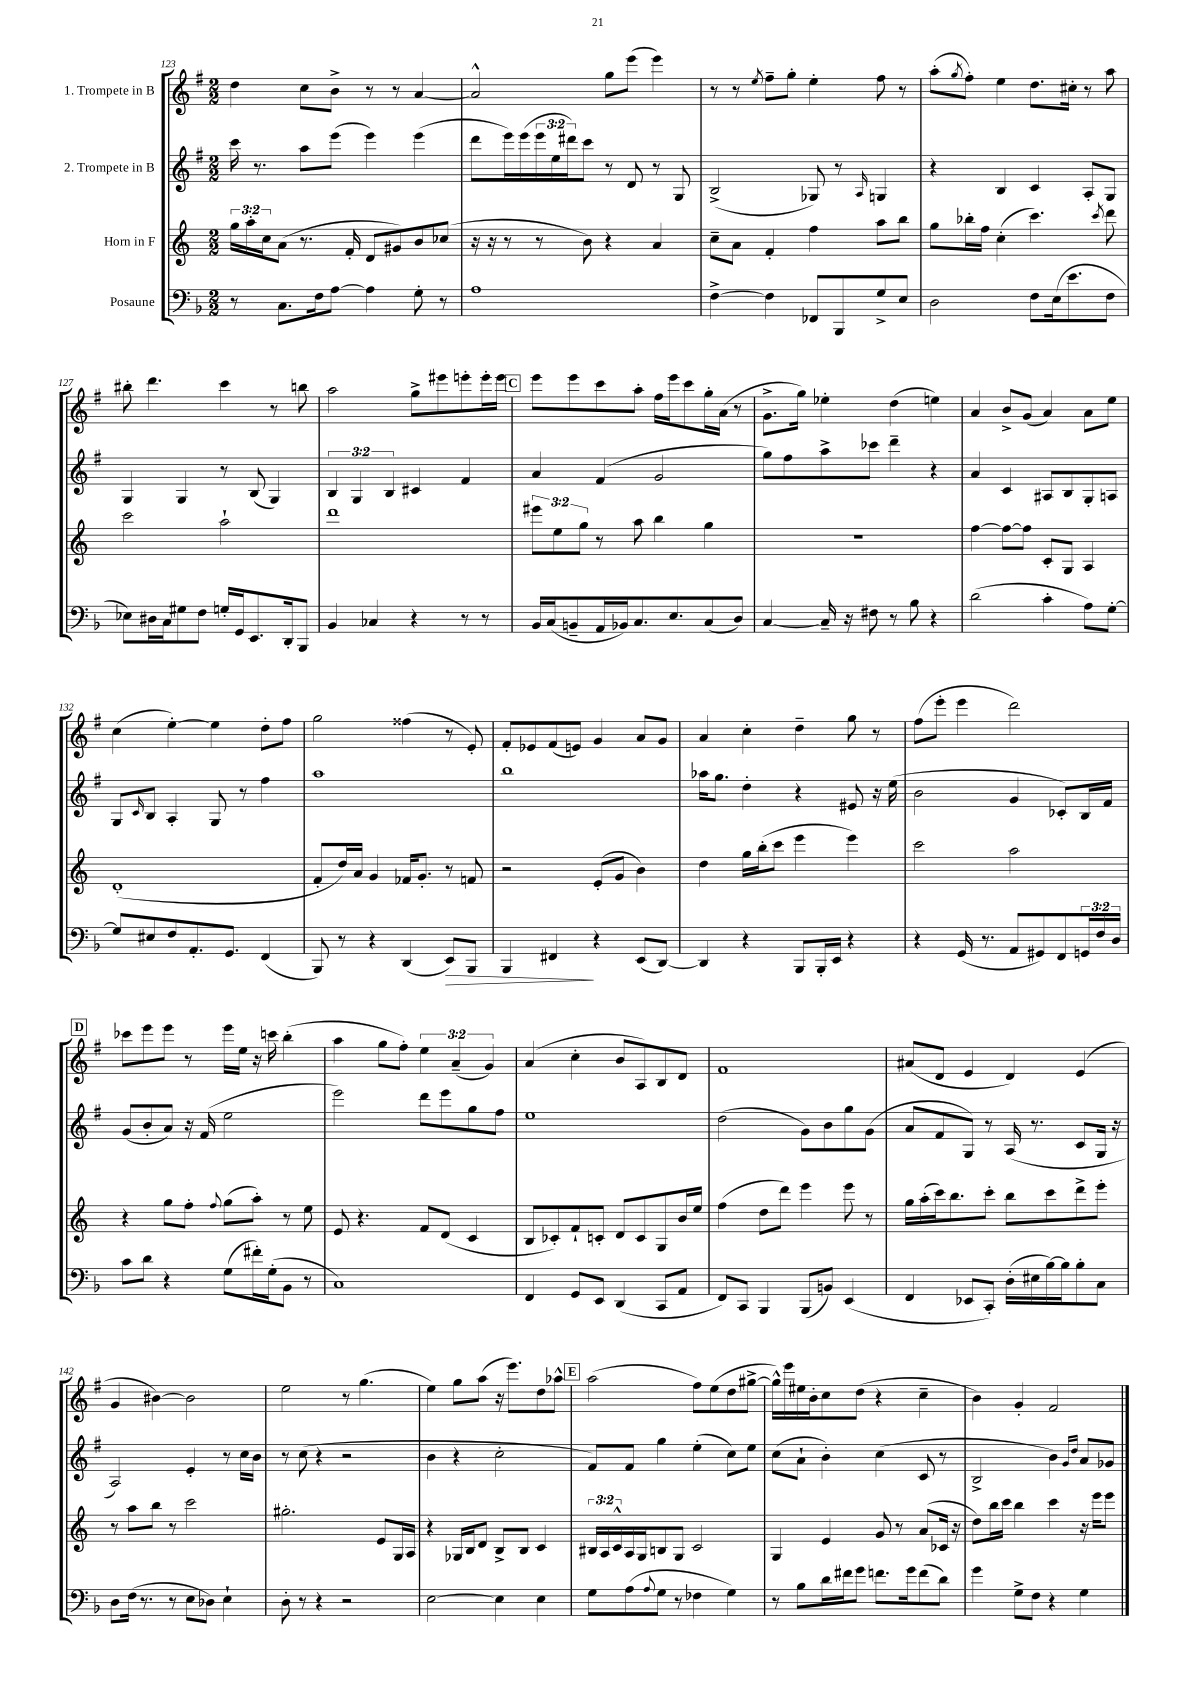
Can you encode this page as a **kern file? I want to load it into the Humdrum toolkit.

**kern	**kern	**kern	**kern
*staff4	*staff3	*staff2	*staff1
*clefF4	*clefG2	*clefG2	*clefG2
*k[b-]	*k[]	*k[f#]	*k[f#]
*M2/2	*M2/2	*M2/2	*M2/2
8r	24gg	16ccc	4dd
.	24aa'	.	.
.	.	8.r	.
.	24cc	.	.
8.C	(8a	.	.
.	8.r	8aa	8cc
16F	.	.	.
[8A	.	(8eee	8b^
.	16f'	.	.
4A]	8d	4eee)	8r
.	8g#)	.	8r
8G'	8b	(4eee	[4a
8r	(8cc-	.	.
=	=	=	=
1A	16r	8ddd	2a^^]
.	16r	.	.
.	8r	16eee)	.
.	.	(16eee	.
.	8r	24eee	.
.	.	24ee	.
.	.	24ddd#)	.
.	8b)	8ccc	.
.	4r	8r	8gg
.	.	8d	(8eee
.	4a	8r	4eee)
.	.	8G	.
=	=	=	=
[4F^	8cc~	(2B^	8r
.	8a	.	8r
.	.	.	8qee
4F]	4f'	.	8ff#~
.	.	.	8gg'
8FF-	4ff	8G-)	4ee'
8BBB-	.	8r	.
.	.	16qqA	.
8G^	8aa	4G	8ff#
8E	8bb	.	8r
=	=	=	=
2D	8gg	4r	(8aa'
.	.	.	8qgg
.	16bb-'	.	8ff#')
.	16ff	.	.
.	(4cc'	4B	4ee
8F	4.ccc)	4c	8.dd
(16E	.	.	.
8.e	.	.	16cc#'
.	.	8A'	8r
.	8qccc	.	.
8F	8ddd	8G	8aa
=	=	=	=
8E-)	2ccc	4G	8bb#'
16D#	.	.	4.ddd
16C	.	.	.
8G#	.	4G	.
8F	.	.	.
16G'	2aa`	8r	4ccc
16GG	.	.	.
8.EE	.	(8B	.
.	.	4G)	8r
16DD'	.	.	.
8BBB-	.	.	8bb
=	=	=	=
4BB-	1ddd	6B	2aa
.	.	6G	.
4C-	.	.	.
.	.	6B	.
4r	.	4c#	8gg^
.	.	.	8eee#
8r	.	4f#	8eee'
8r	.	.	16eee'
.	.	.	16eee
=	=	=	=
16BB-	12eee#	4a	8eee
(16C	.	.	.
.	12ee	.	.
8BB~	.	.	8eee
.	12gg	.	.
16AA	8r	(4f#	8ccc
16BB-)	.	.	.
8.C	8aa	.	8aa'
.	4bb	2g	16ff#
8.E	.	.	16eee
.	.	.	8ccc
(8C	4gg	.	16gg'
.	.	.	(16a
8D)	.	.	8r
=	=	=	=
[4C	1r	8gg)	8.g^
.	.	8ff#	.
.	.	.	16gg)
16C~]	.	8aa^	4ee-'
16r	.	.	.
8F#	.	8ccc-	.
8r	.	4ddd~	(4dd
8B-	.	.	.
4r	.	4r	4ee)
=	=	=	=
(2d	[4ff	4a	4a
.	8ff_	4c	8b^
.	8ff]	.	(8g
4c'	8c'	8A#	4a)
.	8G	8B	.
8A)	4A	8G'	8a
[8G'	.	8A	8ee
=	=	=	=
8G]	(1d'	8G	(4cc
.	.	16qqc	.
8E#	.	8B	.
8F	.	4A'	[4ee')
8.AA'	.	.	.
.	.	8G	4ee]
8.GG	.	.	.
.	.	8r	.
(4FF	.	4ff#	8dd'
.	.	.	8ff#
=	=	=	=
8BBB-)	8f'	1aa	2gg
8r	16dd)	.	.
.	16a	.	.
4r	4g	.	.
(4DD	16f-	.	(4ff##
.	8.g'	.	.
8EE)	8r	.	8r
8BBB-	8f	.	8e')
=	=	=	=
4BBB-	2r	1bb	8f#'
.	.	.	8e-
4FF#	.	.	(8f#
.	.	.	8e)
4r	(8e'	.	4g
.	8g	.	.
(8EE	4b)	.	8a
[8DD)	.	.	8g
=	=	=	=
4DD]	4dd	16aa-	4a
.	.	8.gg	.
4r	16gg	4dd'	4cc'
.	(16bb'	.	.
.	8ccc	.	.
8BBB-	4eee	4r	4dd~
16BBB-'	.	.	.
16EE	.	.	.
4r	4eee)	8e#	8gg
.	.	16r	8r
.	.	(16ee	.
=	=	=	=
4r	2ccc	2b	(8ff#
.	.	.	8eee'
(16GG	.	.	4eee
8.r	.	.	.
8AA	2aa	4g	2ddd)
8GG#)	.	.	.
8FF	.	8c-')	.
24GG	.	16B	.
24F	.	.	.
.	.	16f#	.
24D	.	.	.
=	=	=	=
8c	4r	(8g	8ccc-
8d	.	8b'	8eee
4r	8gg	8a)	8eee
.	8ff'	16r	8r
.	.	(16f#	.
.	8qqff	.	.
(8G	(8gg	2ee	16eee
.	.	.	16ee
16f#')	8aa')	.	16r
(16G'	.	.	16ccc
8BB-	8r	.	(4bb'
8r	8ee	.	.
=	=	=	=
1C)	8e	2eee)	4aa
.	4.r	.	.
.	.	.	8gg
.	.	.	8ff#')
.	8f	8ddd	6ee
.	(8d	8eee	.
.	.	.	(6a~
.	4c	8gg	.
.	.	.	6g)
.	.	8ff#	.
=	=	=	=
4FF	8B	1ee	(4a
.	8c-')	.	.
8GG	8f`	.	4cc'
8EE	8c'	.	.
(4DD	8d	.	8b
.	8c	.	8A)
8CC	8G	.	8B
8AA	16b	.	8d
.	16ee	.	.
=	=	=	=
8FF)	(4ff	(2dd	1f#
8CC	.	.	.
4BBB-	8dd	.	.
.	8ddd)	.	.
(8BBB-	4eee	8g)	.
8BB)	.	8b	.
(4EE	8eee	8gg	.
.	8r	(8g	.
=	=	=	=
4FF	16gg	8a	(8a#
.	(16aa'	.	.
.	16ccc)	8f#	8d
.	8.bb	.	.
8EE-	.	8G)	4e
8CC')	8ccc'	8r	.
(16D'	8bb	(16A	4d)
16E#	.	8.r	.
[16B-)	8ccc	.	.
16B-]	.	.	.
8B-'	8ddd^	8c	(4e
8C	8eee'	16G	.
.	.	16r	.
=	=	=	=
8D	8r	2A)	4g
(16F	8aa	.	.
8.r	.	.	.
.	8bb	.	[4b#)
8r	8r	.	.
8E	2ccc	4e'	2b#]
8D-)	.	.	.
4E`	.	8r	.
.	.	16cc	.
.	.	16b	.
=	=	=	=
8D'	2.gg#'	8r	2ee
8r	.	(8cc	.
4r	.	4r	.
2r	.	2r	8r
.	.	.	(4.gg
.	8e	.	.
.	16G	.	.
.	16A	.	.
=	=	=	=
[2E	4r	4b	4ee)
.	16G-	4r	8gg
.	16B	.	.
.	8d	.	(8aa
4E]	8B^	2cc'	16r
.	.	.	8.eee)
.	8B	.	.
4E	4c	.	8dd
.	.	.	8aa-^^
=	=	=	=
8G	24B#	8f#)	(2aa
.	24A	.	.
.	24c^^	.	.
(8A	16A	8f#	.
.	16G	.	.
8qqA	.	.	.
8G	8B	4gg	.
8r	8G	.	.
4F-	2c	(4ee'	8ff#)
.	.	.	(8ee
4G)	.	8cc)	8dd
.	.	8ee	[8gg#^
=	=	=	=
8r	4G	(8cc	16gg#^^])
.	.	.	16eee
8B-	.	8a`	16ee#
.	.	.	16b'
16d	4e	4b')	8cc
16f#	.	.	.
8g	.	.	(8dd
8.f	8g	(4cc	4r
.	8r	.	.
16g	.	.	.
(8f	(8a	8c	4cc~
8d)	16c-	8r	.
.	16r	.	.
=	=	=	=
4g	8dd)	2B^	4b)
.	16bb	.	.
.	16ccc	.	.
8G^	4bb	.	4g'
8F	.	.	.
4r	4ccc	4b)	2f#
.	.	16qqg	.
.	.	16qqdd	.
4G	16r	8a	.
.	16eee	.	.
.	8eee	8g-	.
==	==	==	==
*-	*-	*-	*-
